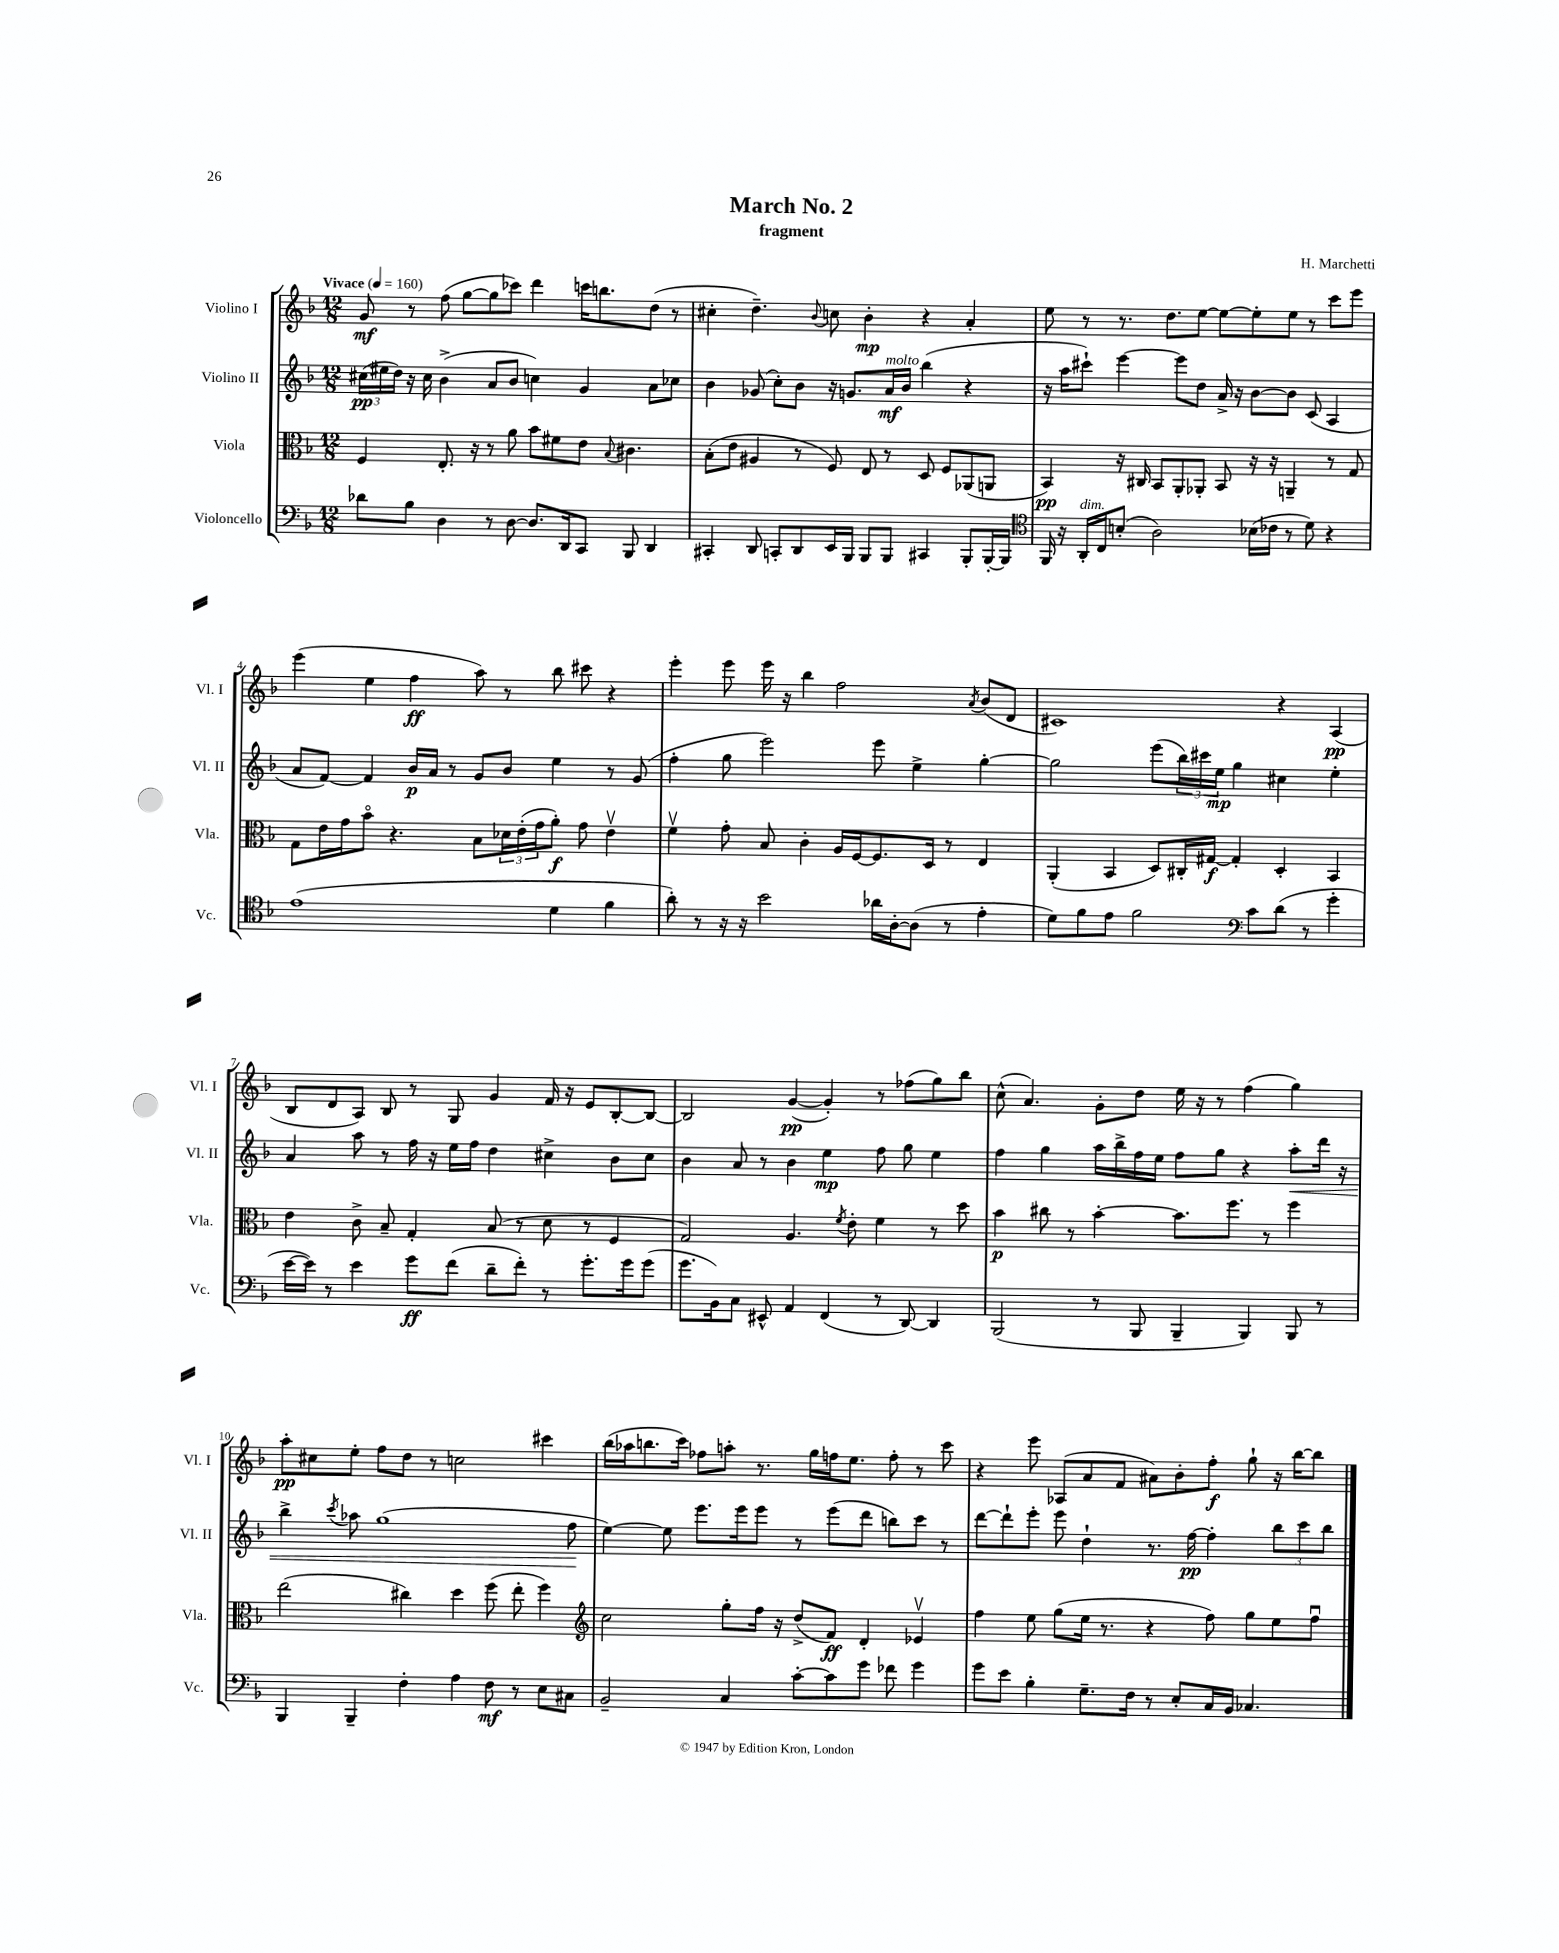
\header { title = "March No. 2" composer = "H. Marchetti" subtitle = "fragment" }
<<
\new StaffGroup <<
\new Staff = "s0" \with { instrumentName = "Violino I" shortInstrumentName = "Vl. I" } {
    \clef treble \key f \major \numericTimeSignature \time 12/8 \tempo "Vivace" 4 = 160
    g'8\mf r8 f''8( g''8~ g''8 ces'''8) d'''4 c'''16 b''8. d''8( r8 |
    cis''4-. d''4.--) \appoggiatura { bes'8 } c''8 bes'4-.\mp r4 a'4-. |
    e''8 r8 r8. d''8. e''8~ e''8~ e''8-. e''8 r8 c'''8 e'''8 |
    e'''4( e''4 f''4\ff a''8) r8 bes''8 cis'''8 r4 |
    e'''4-. e'''8 e'''16 r16 bes''4 f''2 \acciaccatura { a'8 } bes'8( d'8 |
    cis'1) r4 a4\pp( |
    bes8 d'8 a8) bes8 r8 g8 g'4 f'16 r16 e'8 bes8~-. bes8~ |
    bes2 g'4~\pp( g'4-.) r8 fes''8( g''8) bes''8 |
    c''8-^( a'4.) g'8-. d''8 e''16 r16 r8 f''4( g''4) |
    a''8-.\pp cis''8 e''8-. f''8 d''8 r8 c''2 cis'''4 |
    bes''16( aes''16 b''8. c'''16) fes''8 a''8-. r8. g''16 f''16 e''8. f''8-. r8 c'''8 |
    r4 e'''8 aes8( a'8 f'8 ais'8) bes'8-. f''8-.\f g''8-! r16 bes''16~ bes''8 \bar "|." |
}
\new Staff = "s1" \with { instrumentName = "Violino II" shortInstrumentName = "Vl. II" } {
    \clef treble \key f \major \numericTimeSignature \time 12/8
    \tuplet 3/2 { cis''16\pp( eis''16 d''16) } r16 cis''16 bes'4->( a'8 bes'8 c''4) g'4 a'8 ces''8 |
    bes'4 ges'8( c''8-.) bes'8 r16 g'8. a'16\mf^\markup { \italic "molto" } bes'16 bes''4( r4 |
    r16 a''16 cis'''8-!) e'''4~ e'''8 d''8 a'16-> r16 bes'8~ bes'8 c'8( a4 |
    a'8 f'8~) f'4 bes'16\p a'16 r8 g'8 bes'8 e''4 r8 g'8( |
    f''4-. g''8 e'''2) e'''8 e''4-> g''4~-. |
    g''2 e'''8( \tuplet 3/2 { bes''16) cis'''16 e''16\mp } g''4 cis''4 e''4-. |
    a'4 a''8 r8 f''16 r16 e''16 f''16 d''4 cis''4-> bes'8 cis''8 |
    bes'4 a'8 r8 bes'4 e''4\mp f''8 g''8 e''4 |
    f''4 g''4 a''16 bes''16-> f''16 e''16 f''8 g''8 r4 a''8-.\< d'''16 r16 |
    bes''4-> \acciaccatura { c'''8 } aes''8 g''1( f''8\! |
    e''4~) e''8 e'''8. e'''16 e'''8 r8 e'''8( d'''8 b''8) c'''8 r8 |
    d'''8~ d'''8-! e'''8-. e'''8 d''4-! r8. f''16~\pp f''4-. \tuplet 3/2 { bes''8 c'''8 bes''8 } \bar "|." |
}
\new Staff = "s2" \with { instrumentName = "Viola" shortInstrumentName = "Vla." } {
    \clef alto \key f \major \numericTimeSignature \time 12/8
    f4 e8.-. r16 r8 a'8 bes'8 fis'8 e'8 \appoggiatura { bes8 } cis'4. |
    bes8-.( e'8 ais4 r8 f8) e8 r8 d8 f8 aes,8( a,8 |
    bes,4\pp) r16 cis16 bes,8 a,8-. aes,8-. bes,8 r16 r16 a,4-- r8 g8 |
    g8 e'16 g'16 bes'8\flageolet r4. bes8 \tuplet 3/2 { des'16 e'16-.( g'16 } a'8-.\f) g'8 e'4\upbow |
    f'4\upbow g'8-. bes8 c'4-. a16 f16~ f8. d16 r8 e4 |
    a,4-.( bes,4 d8) cis16-. gis16~\f gis4-. d4-. bes,4 |
    e'4 c'8-> bes8-- g4-. bes8( r8 d'8 r8 f4 |
    g2) a4. \acciaccatura { f'8 } e'8-. f'4 r8 d''8 |
    bes'4\p cis''8 r8 bes'4~-. bes'8. f''8. r8 f''4 |
    e''2( cis''4) d''4 f''8( e''8-. f''4) |
    \clef treble c''2 g''8-. f''16 r16 d''8->( f'8\ff) d'4-. ees'4\upbow |
    f''4 e''8 g''8( e''16 r8. r4 f''8) g''8 e''8 f''8\downbow \bar "|." |
}
\new Staff = "s3" \with { instrumentName = "Violoncello" shortInstrumentName = "Vc." } {
    \clef bass \key f \major \numericTimeSignature \time 12/8
    des'8 bes8 d4 r8 d8~ d8. d,16 c,8 bes,,8 d,4 |
    cis,4-. d,8 c,8-. d,8 e,16 bes,,16 bes,,8 bes,,8 cis,4 bes,,8-. bes,,16~-. bes,,16 |
    \clef tenor f,16 r16 a,16-.^\markup { \italic "dim." } c16 b8-.( a2) bes16( ces'16 r8 d'8) r4 |
    e'1( d'4 f'4 |
    a'8-.) r8 r16 r16 bes'2 aes'16 a16~-. a8( r8 e'4-. |
    d'8) f'8 e'8 f'2 \clef bass c'8 d'8( r8 g'4-. |
    e'16~ e'16) r8 e'4 g'8\ff f'8( d'8-- f'8-.) r8 g'8.-. g'16 g'8( |
    g'8. bes,16) c8 eis,8-^ a,4 f,4( r8 d,8~) d,4 |
    bes,,2( r8 bes,,8 bes,,4-- bes,,4) bes,,8 r8 |
    bes,,4 bes,,4-- f4-. a4 f8\mf r8 e8 cis8 |
    bes,2-- c4 c'8~-. c'8 g'8 fes'8 g'4 |
    g'8 e'8 bes4-. g8.-- f16 r8 e8-. c16 bes,16 ces4. \bar "|." |
}
>>
>>
